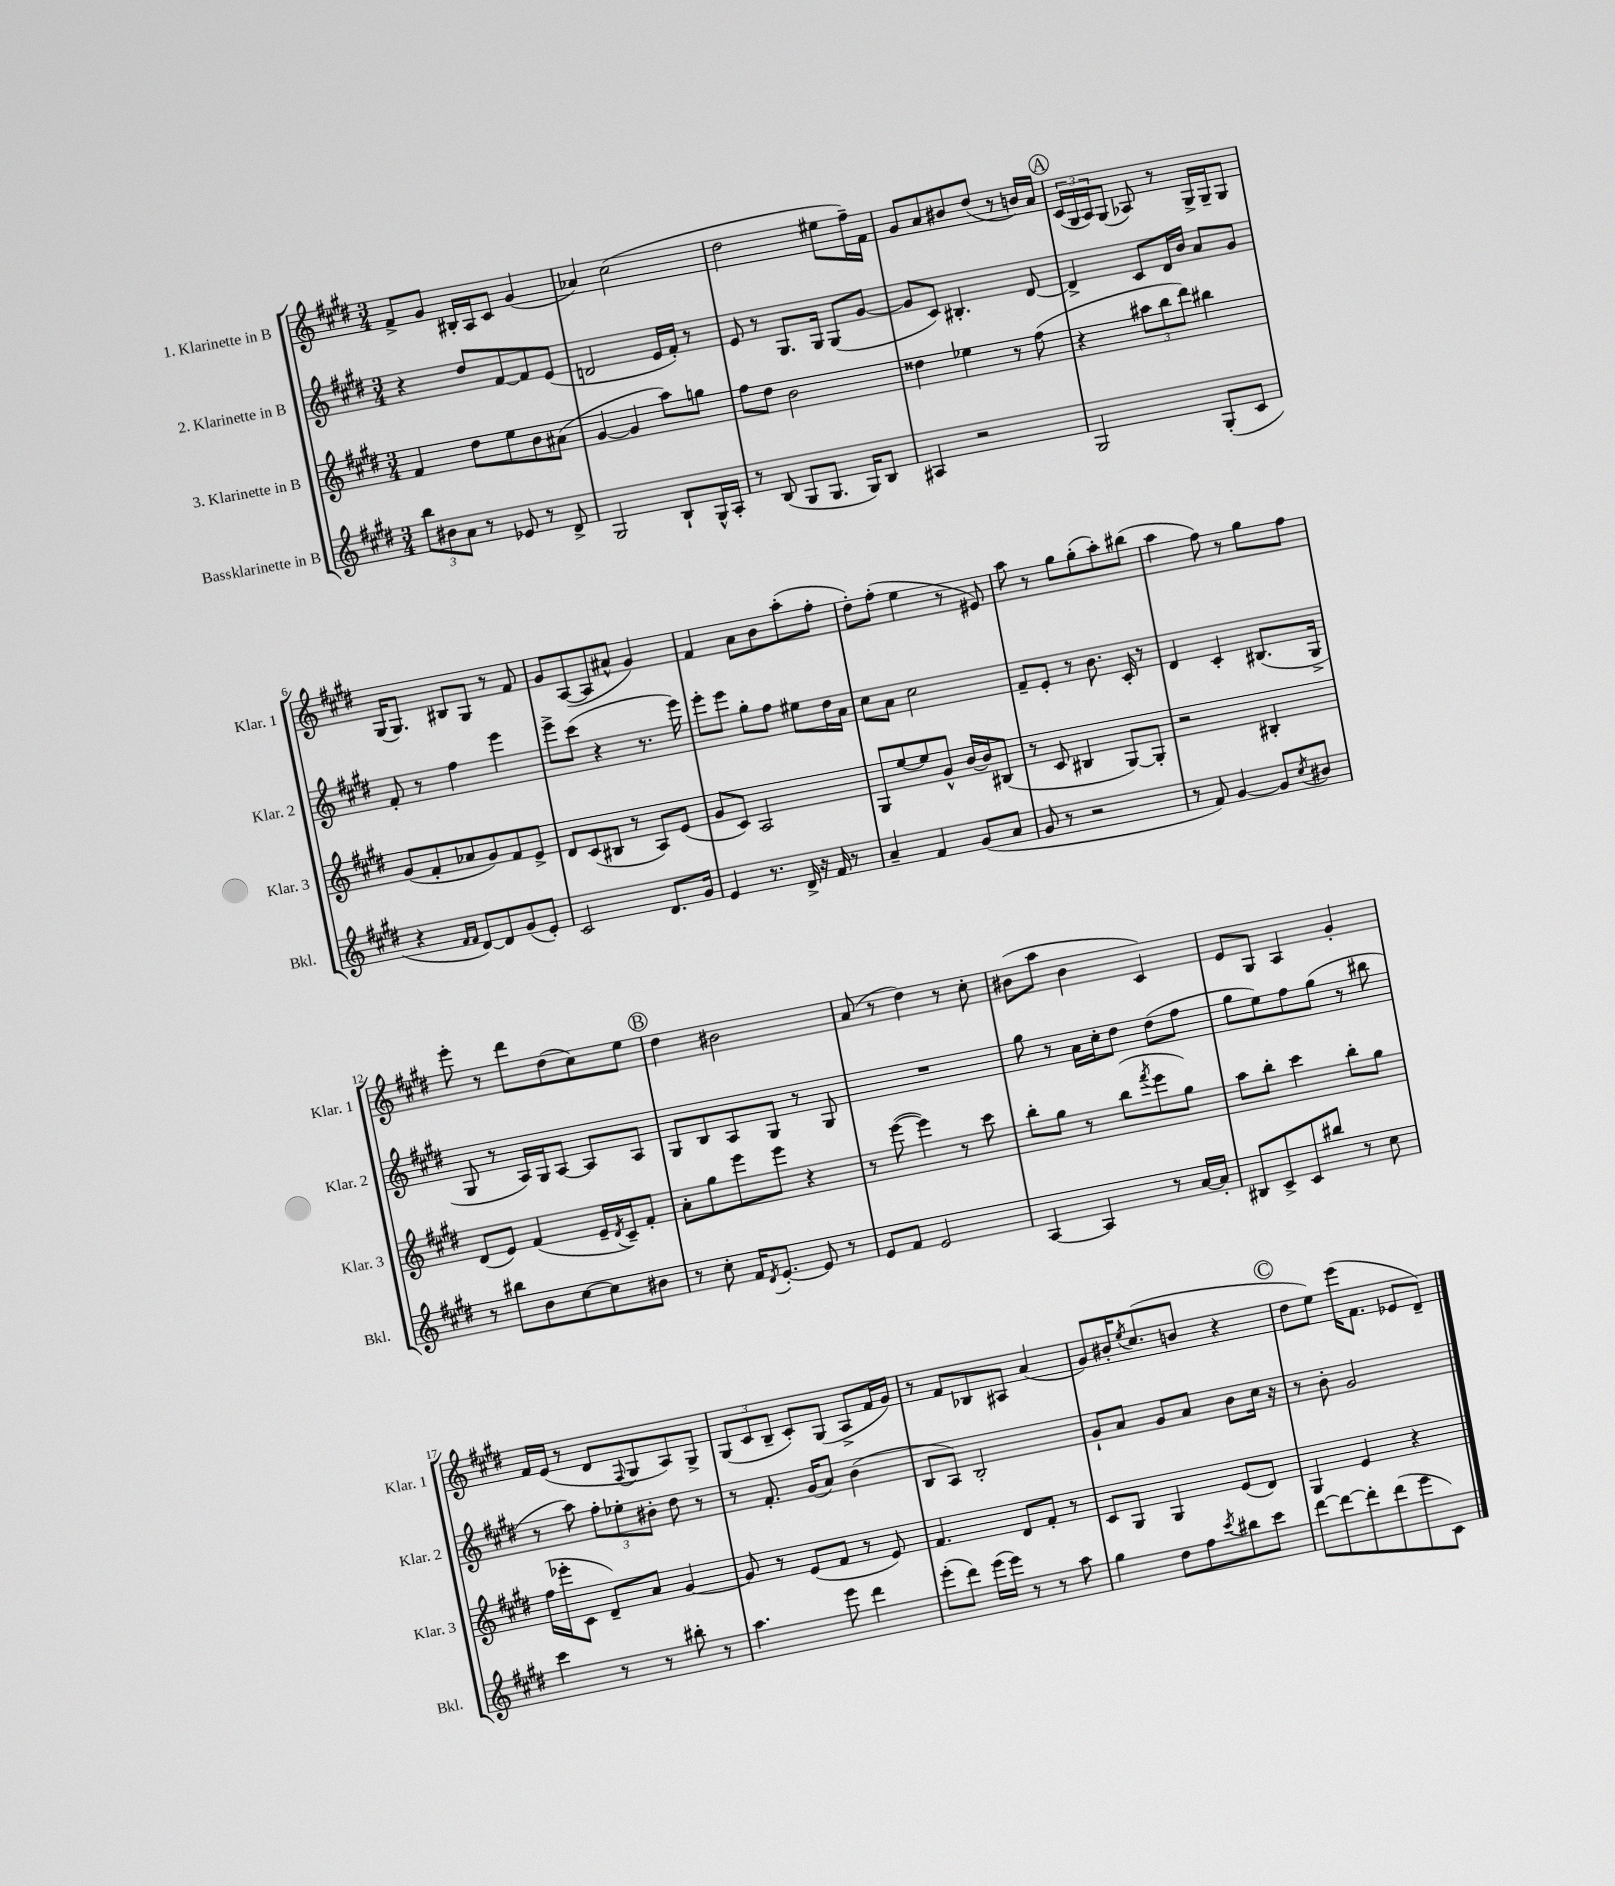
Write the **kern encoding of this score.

**kern	**kern	**kern	**kern
*part4	*part3	*part2	*part1
*staff4	*staff3	*staff2	*staff1
*I"Bassklarinette in B	*I"3. Klarinette in B	*I"2. Klarinette in B	*I"1. Klarinette in B
*I'Bkl.	*I'Klar. 3	*I'Klar. 2	*I'Klar. 1
*clefG2	*clefG2	*clefG2	*clefG2
*k[f#c#g#d#]	*k[f#c#g#d#]	*k[f#c#g#d#]	*k[f#c#g#d#]
*M3/4	*M3/4	*M3/4	*M3/4
=1	=1	=1	=1
12bb\L	4f#/	4r	8f#^/L
12b#X\	.	.	.
.	.	.	8g#/J
12a\J	.	.	.
8r	8dd#\L	8dd#/L	16B#X'/LL
.	.	.	16A/J
8e-X/	8ee\	[8f#/	8c#/J
8r	8b\	8f#/]	(4g#/
8d#^/	(8a#X\J	(8e/J	.
=2	=2	=2	=2
2G#/	[4g#/	2dn/	4a-X/)
.	4g#/]	.	(2cc#\
8B`/L	8aa\L)	16e/LL	.
.	.	16f#'/JJ)	.
16G#^^/L	8ggn\J	8r	.
16A'/JJ	.	.	.
=3	=3	=3	=3
8r	8ff#\L	8e/	2dd#\
(8B/	8dd#\J	8r	.
8G#/L	2b\	8.G#/L	.
8.G#/J	.	.	.
.	.	16G#/Jk	.
.	.	(8G#/L	8ee#X\L
16G#/KL)	.	.	.
8B/J	.	[8g#/J	16ff#~\L)
.	.	.	16f#\JJ
=4	=4	=4	=4
4A#X/	4dd##X\	8g#/L]	8g#/L
.	.	8c#/J)	8a/
2r	4ee-X\	4.B#X'/	8b#X/
.	.	.	(8dd#/J
.	8r	.	8r
.	(8ff#\	[8d#/	16bn/LL)
.	.	.	16a/JJ
!!LO:REH:place=s1:t=A
=5	=5	=5	=5
2G#/	4r	4d#^/]	(24c#/LL
.	.	.	24G#/
.	.	.	24A/J)
.	.	.	(8G#/J
.	12aa#X\L	8c#/L	8A-X/)
.	12bb\	.	.
.	.	16d#/L	8r
.	12ddd#\J)	.	.
.	.	16b/JJ	.
(8G#'/L	4bb#X\	8a/L	16G#^/LL
.	.	.	16G#~/J
8c#/J	.	8g#/J	8G#/J
!!LO:LB:g=z
=6	=6	=6	=6
4r	(8g#/L	8f#'/	(16G#/KL
.	.	.	8.G#/J)
.	8f#'/	8r	.
16qqf#/LL	.	.	.
16qqf#/JJ	.	.	.
[8d#/L)	8a-X/	4ff#\	8B#X/L
8d#/]	8g#/)	.	8G#/J
(8g#/	8f#/	4eee\	8r
8e'/J)	8e^/J	.	8f#/
=7	=7	=7	=7
2c#/	8d#/L	8eee^\L	8g#/L
.	(8c#/	(8ccc#\J	([8A/
.	8B#X/J	4r	8A/]
.	8r	.	8a#X^^/J
8.d#/L	8A/L)	8.r	4g#/)
.	(8e/J	.	.
16g#/Jk	.	16eee\)	.
=8	=8	=8	=8
4e/	8g#/L	8eee'\L	4f#/
.	8c#/J)	8eee\J	.
8.r	2A/	8gg#'\L	8a\L
.	.	8ff#\J	8b\
16d#^/	.	.	.
16r	.	8ee#X\L	(8aa'\
16f#/	.	.	.
8r	.	16dd#\L	8ff#'\J
.	.	16a\JJ	.
=9	=9	=9	=9
4a~/	8G#/L	8cc#\L	8dd#'\L)
.	[8ee/	8a\J	(8ff#'\J
4f#/	8ee/]	2cc#\	4ee\
.	8g#^^/J	.	.
(8g#/L	[16b/LL	.	8r
.	16b/J]	.	.
8a/J	(8B#X/J	.	8e#X/)
=10	=10	=10	=10
8g#/	8r	8f#~/L	8aa\
8r	8c#/	8e'/J	8r
2r	4B#X/	8r	8gg#\L
.	.	8.b\	(8gg#'\
.	[8G#/L)	.	8aa'\)
.	.	16c#'/	.
.	8G#'/J]	8r	(8bb#X\J
=11	=11	=11	=11
8r	2r	4d#/	4aa\
8f#/)	.	.	.
[4g#/	.	4c#'/	8ff#\)
.	.	.	8r
8g#/L]	4B#X'/	(8.B#X/L	8gg#\L
8qcc#/	.	.	.
8b#X/J	.	.	8ff#\J
.	.	16G#^/Jk	.
!!LO:LB:g=z
=12	=12	=12	=12
8r	(8d#/L	8G#/	8eee'\
8bb#X\L	8e/J)	8r	8r
8b\	(4f#/	16A/LL)	8ddd#\L
.	.	16G#/J	.
[8cc#\	.	[8A/J	(8dd#\
8cc#\]	16e~/LL	8A/L]	8cc#\)
.	8qd#/	.	.
.	16c#~/J)	.	.
8b#X\J	8f#'/J	8A/J	8ee\J
!!LO:REH:place=s1:t=B
=13	=13	=13	=13
8r	8a'\L	8G#/L	4dd#\
8cc#'\	8gg#\	8B/	.
16f#/KL	8eee\	8A/	2b#X\
8qd#/	.	.	.
[8.e'/J	.	.	.
.	8eee\J	8G#/J	.
8e/]	4r	8r	.
8r	.	8G#/	.
=14	=14	=14	=14
8e/L	8r	2.r	(8a/
8f#/J	([8eee\	.	8r
2e/	4eee\])	.	4dd#\)
.	8r	.	8r
.	8ccc#\	.	8cc#'\
=15	=15	=15	=15
[4A/	8bb'\L	8gg#\	(8b#X\L
.	8gg#\J	8r	8aa\J
4A/]	8r	16a\LL	4b#\
.	.	16cc#'\J	.
.	(8bb\L	8dd#\J	.
.	8qfff#/	.	.
8r	8eee\	(8dd#\L	4c#/)
[16a/LL	8gg#\J)	8ff#\J	.
16a'/JJ]	.	.	.
=16	=16	=16	=16
8B#X/L	8aa\L	8gg#\L	8e/L
8c#^/	8bb'\J	8ee\)	8G#/J
8c#/	4ccc#\	8ff#\	4A/
8bb#X/J	.	(8gg#\J	.
8r	8bb'\L	8r	4g#'/
8cc#\	8gg#\J	8bb#X\	.
!!LO:LB:g=z
=17	=17	=17	=17
4ccc#\	(16ff#\LL	8r	16f#/LL
.	16eee-X'\J	.	(16e/JJ
.	8c#\J	8aa\)	8r
8r	8d#~/L)	12ff#'\L	8d#/L
.	.	12ee-X'\	.
.	.	.	8qqF#/
8r	8a/J	.	8G#/
.	.	12b#X'\J	.
8bb#X'\	[4g#/	8dd#\	8A/)
8r	.	8r	8G#^/J
=18	=18	=18	=18
4.aa\	8g#/]	8r	(12G#/L
.	.	.	12c#/
.	8r	8.f#'/	.
.	.	.	12B~/J
.	(8e/L	.	8c#'/L)
.	.	(16g#/KL	.
8eee\	8f#/J	8a/J)	(8G#/J
4ddd#\	8r	(4b\	8A^/L
.	8e/)	.	16f#/L
.	.	.	16g#/JJ)
=19	=19	=19	=19
(8eee'\L	4.f#/	8B/L	8r
8ddd#\J)	.	8A/J)	8f#/L
(16eee\LL	.	2B'/	8B-X/
16eee\JJ)	.	.	.
8r	8d#/L	.	8A#X/J
8r	8f#'/J	.	(4a/
8aa\	8r	.	.
=20	=20	=20	=20
4gg#\	8c#/L	8g#`/L	8g#/L)
.	8G#/J	8a/J	16b#X'/K
.	.	.	8qee/
.	.	.	(8.cc#/
8dd#\L	4G#/	8g#/L	.
8ff#\	.	8a/J	8bn/J
8qccc#/	.	.	.
8bb#X\	(8e/L	8b\L	4r
8ccc#\J	8d#/J)	16cc#\Jk	.
.	.	16r	.
!!LO:REH:place=s1:t=C
=21	=21	=21	=21
[8ddd#\L	4G#/	8r	8dd#\L
8ddd#\_	.	8b'\	8ee\J)
8ddd#'\]	4e/	2g#/	(16eee\KL
.	.	.	8.f#\J
(8ddd#\	.	.	.
8eee\	4r	.	8e-X/L
8c#\J)	.	.	8d#~/J)
==	==	==	==
*-	*-	*-	*-
